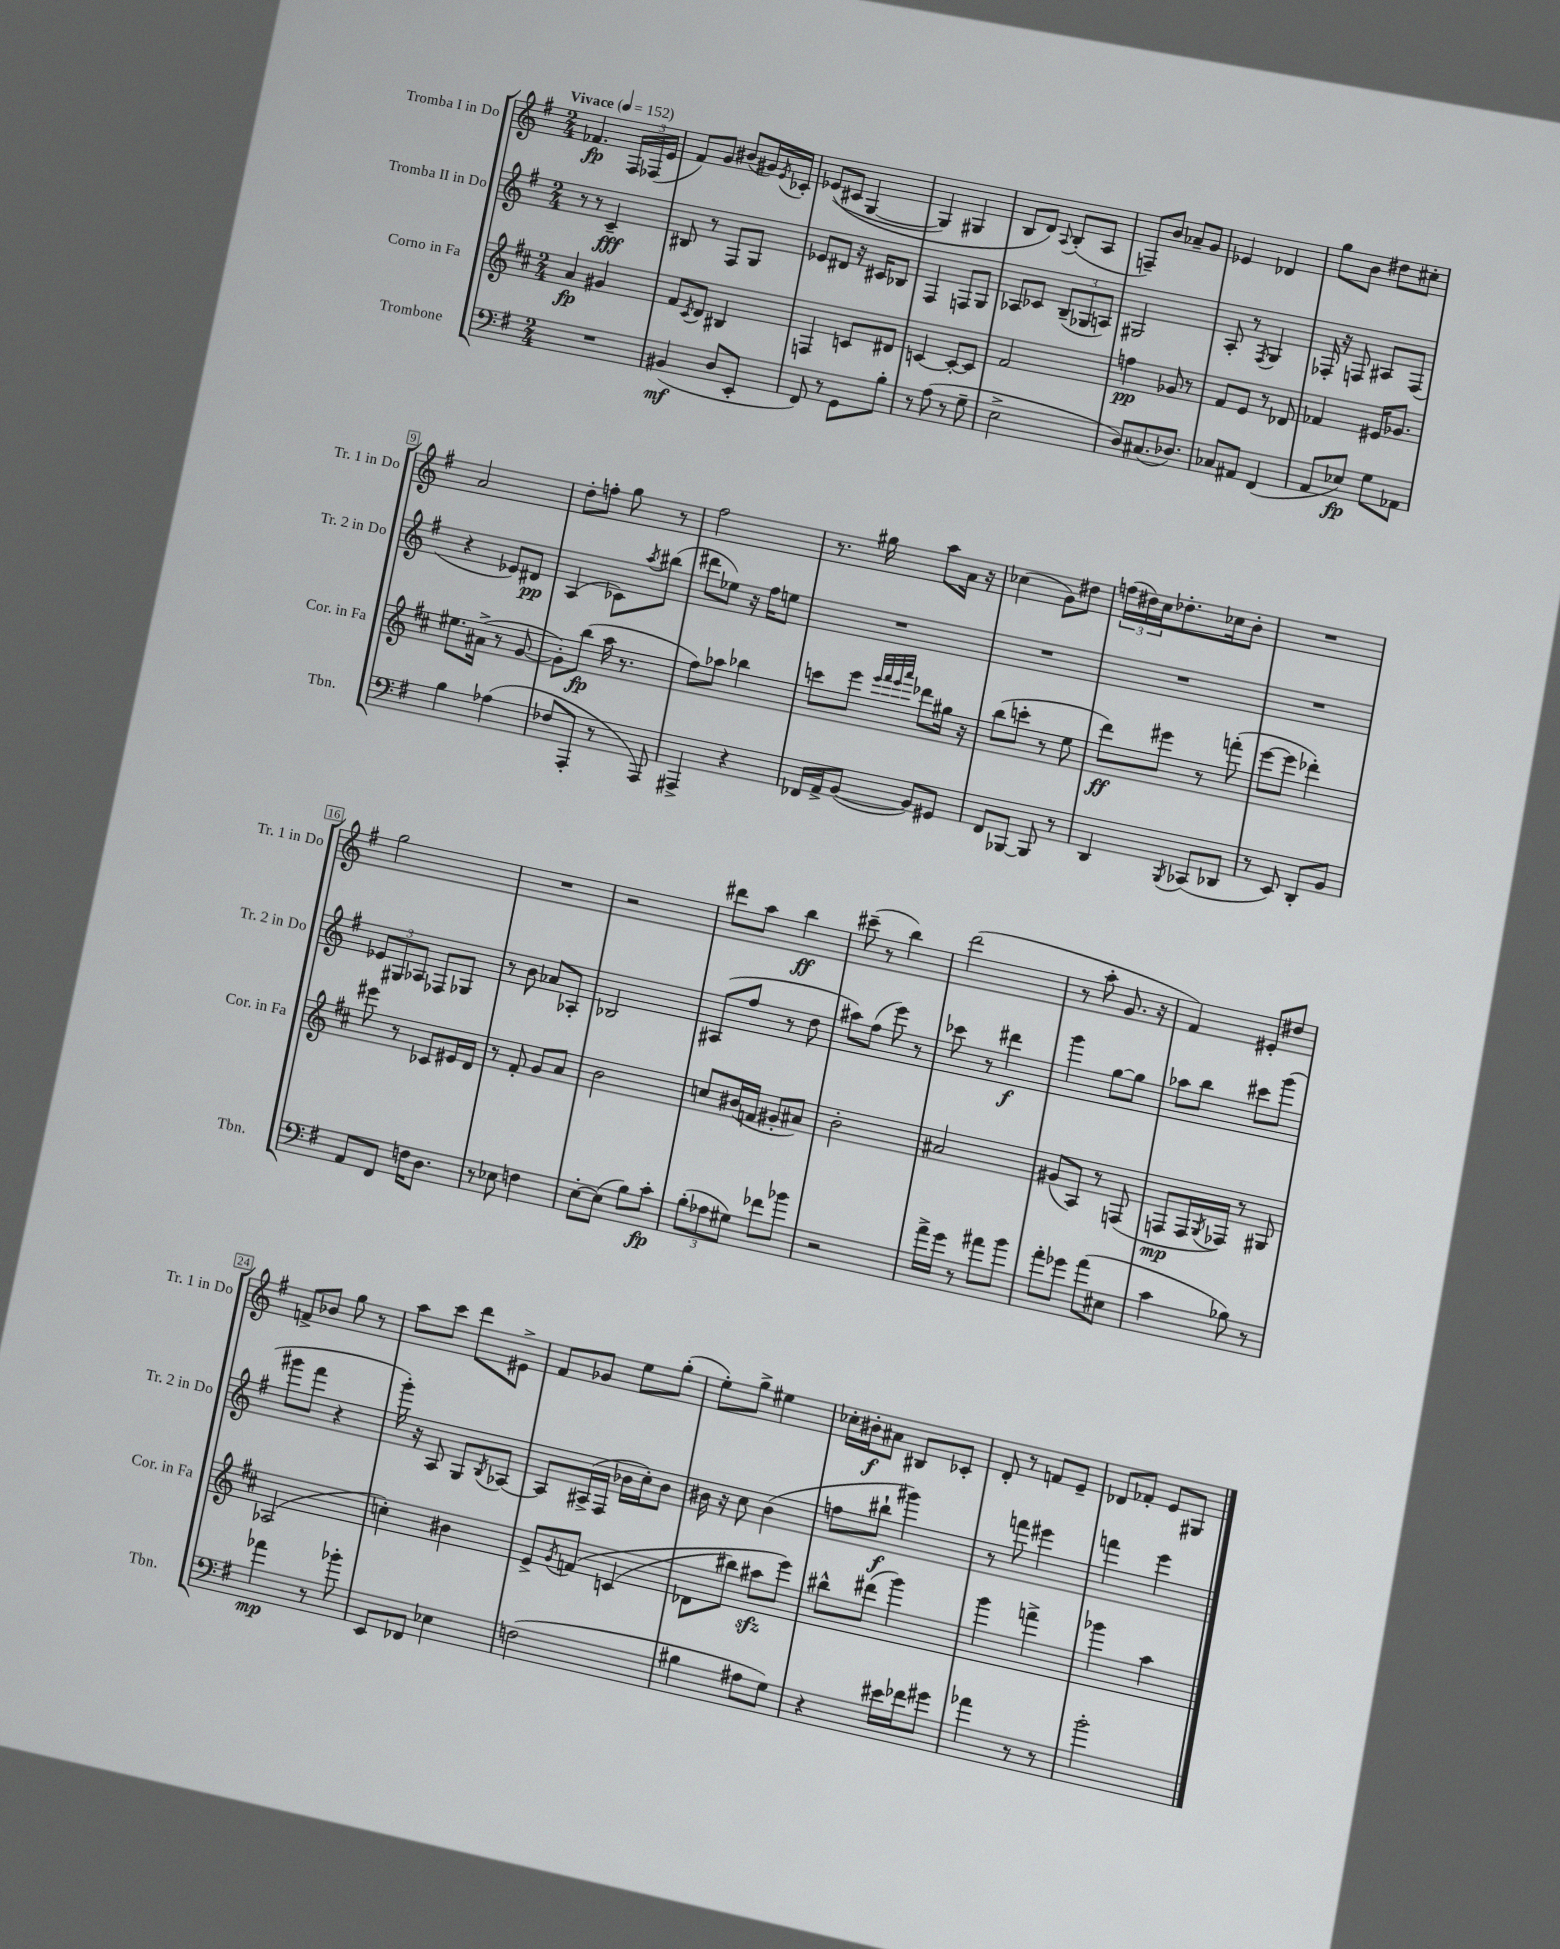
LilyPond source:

<<
\new StaffGroup <<
\new Staff = "s0" \with { instrumentName = "Tromba I in Do" shortInstrumentName = "Tr. 1 in Do" } {
    \clef treble \key g \major \numericTimeSignature \time 2/4 \tempo "Vivace" 4 = 152
    fes'4.\fp \tuplet 3/2 { fis16 fes16( e'16 } |
    fis'8) g'8 bis'8( gis'16) \acciaccatura { e'8 } ces'16-. |
    ees'8(\( cis'8 g4~ |
    g4) gis4 |
    b8 d'8\) \appoggiatura { a8 } b8-.( a8 |
    f8--) b'8 aes'8-- g'8 |
    ees'4 des'4 |
    g''8 b'8 dis''8 cis''8-. |
    a'2 |
    d''8-. f''8-. g''8 r8 |
    fis''2 |
    r8. gis''16 a''8 a'16 r16 |
    ces''4( g'8) dis''8 |
    \tuplet 3/2 { f''16( dis''16) c''16 } des''8.-. ces''16 b'8-. |
    R2 |
    g''2 |
    R2 |
    r2 |
    dis'''8 a''8 b''4\ff |
    cis'''8--( r8 b''4) |
    d'''2( |
    r8 a''8-. g'8. r16 |
    fis'4) eis'8-. dis''8 |
    f'8-> bes'8 g''8 r8 |
    a''8 c'''8 d'''8 eis'8-> |
    fis'8 ges'8 e''8 g''8-.( |
    e''8-.) g''8-> eis''4 |
    ces''16-. bis'16-.\f ais'8 bis8 ces'8-. |
    d'8-. r8 f'8 e'8-- |
    des'8 fes'8-. e'8 gis8 \bar "|." |
}
\new Staff = "s1" \with { instrumentName = "Tromba II in Do" shortInstrumentName = "Tr. 2 in Do" } {
    \clef treble \key g \major \numericTimeSignature \time 2/4
    r8 r8 c'4--\fff |
    bis8 r8 fis8 g8 |
    ees'8 dis'8 r16 cis'16 bes8 |
    fis4 f8 g8 |
    aes8 ces'8 \tuplet 3/2 { b8--( ges8 a8) } |
    gis2 |
    a8-. r8 \acciaccatura { fis8 } g4 |
    fes16-. r16 f8 ais8 f8( |
    r4 ees'8) dis'8\pp |
    a4( ces'8) \acciaccatura { a''8 } bis''8( |
    dis'''8 ees''8) r16 fis''16 e''8 |
    R2 |
    R2 |
    R2 |
    R2 |
    \tuplet 3/2 { ees'8 gis8 aes8 } fes8 ges8 |
    r8 b'8 aes'8 aes8-. |
    bes2 |
    ais8( fis''8 r8 d''8 |
    ais''8) fis''8( e'''8) r8 |
    ces'''8 r8 dis'''4\f |
    g'''4 g''8~ g''8 |
    aes''8 b''8 cis'''8 g'''8( |
    gis'''8 fis'''8 r4 |
    g'''16-.) r16 a8 g8 \acciaccatura { b8 } aes8~ |
    aes8 ais16->( fis16 bes'16 c''16-.) bes'8 |
    bis'16 r16 c''8 bis'4( |
    f''8 bis''8-!\f gis'''4) |
    r8 f'''8 eis'''4 |
    f'''4 e'''4 \bar "|." |
}
\new Staff = "s2" \with { instrumentName = "Corno in Fa" shortInstrumentName = "Cor. in Fa" } {
    \clef treble \key d \major \numericTimeSignature \time 2/4
    a'4\fp gis'4 |
    fis'8 \acciaccatura { cis'8 } d'8 bis4 |
    f4 c'8 dis'8 |
    c'4~ c'8~-. c'8 |
    fis'2 |
    f''4\pp ges'8 r8 |
    fis'8 e'8 r8 des'8 |
    fes'4 eis'16 ges'8. |
    eis''8. ais'16->( r8 g'8~ |
    g'8-.) b''8\fp( a''16 r8. |
    fis''8) aes''8 bes''4 |
    c'''8 e'''8 \grace { e'''32 fis'''32 e'''32 a'''32 } des'''8 gis''16 r16 |
    b''8( c'''8-. r8 e''8 |
    d'''8\ff) eis'''8 r8 f'''8-.( |
    e'''8~ e'''8 des'''4-.) |
    eis'''8 r8 ces'8 eis'16 d'16 |
    r8 fis'8-. g'8 a'8 |
    b'2 |
    c''8 bis'16( f'16 gis'8-. ais'8) |
    b'2-. |
    ais'2 |
    gis'8( a8) r8 f8( |
    f8\mp f16 \acciaccatura { g8 } fes16) r8 gis8 |
    aes2( |
    c''4-.) bis'4 |
    e'8-> \acciaccatura { g'8 } f'8\( c'4( |
    des'8 bis''8) ais''8\sfz e'''8\) |
    bis''8-^ dis'''8( g'''4) |
    g'''4 f'''4-> |
    ges'''4 a''4 \bar "|." |
}
\new Staff = "s3" \with { instrumentName = "Trombone" shortInstrumentName = "Tbn." } {
    \clef bass \key g \major \numericTimeSignature \time 2/4
    R2 |
    bis,4\mf( d8 e,8-. |
    fis,8) r8 g,8 b8-. |
    r8 a8( r8 g8-- |
    e2-> |
    d8) cis8.( des8.) |
    ces8 ais,8 fis,4( |
    a,8 ees8\fp) g8 aes,8 |
    b4 aes4( |
    fes8 a,,8-. r8 a,,8) |
    ais,,4-> r4 |
    fes,16 a,16-> b,8~( b,8) gis,8 |
    fis,8 bes,,8~ bes,,8 r8 |
    d,4 \acciaccatura { b,,8 } ces,8( des,8 |
    r8 e,8) d,8-. b,8 |
    a,8 fis,8 f16 d8. |
    r8 ees8 f4 |
    e8~-. e8( b8) c'8-.\fp |
    \tuplet 3/2 { b8-.( aes8 gis8) } fes'8 bes'8 |
    r2 |
    a'16-> g'16 r8 ais'8 b'8 |
    a'8-. ges'8 a'8( eis8 |
    c'4 bes8) r8 |
    aes'4\mp r8 bes'8-. |
    e,8 fes,8 ees4 |
    f2( |
    bis4 ais8 g8) |
    r4 eis'16 fes'16 gis'8 |
    aes'4 r8 r8 |
    b'2-. \bar "|." |
}
>>
>>
\layout { \context { \Score \override BarNumber.stencil = #(make-stencil-boxer 0.1 0.3 ly:text-interface::print) } }
